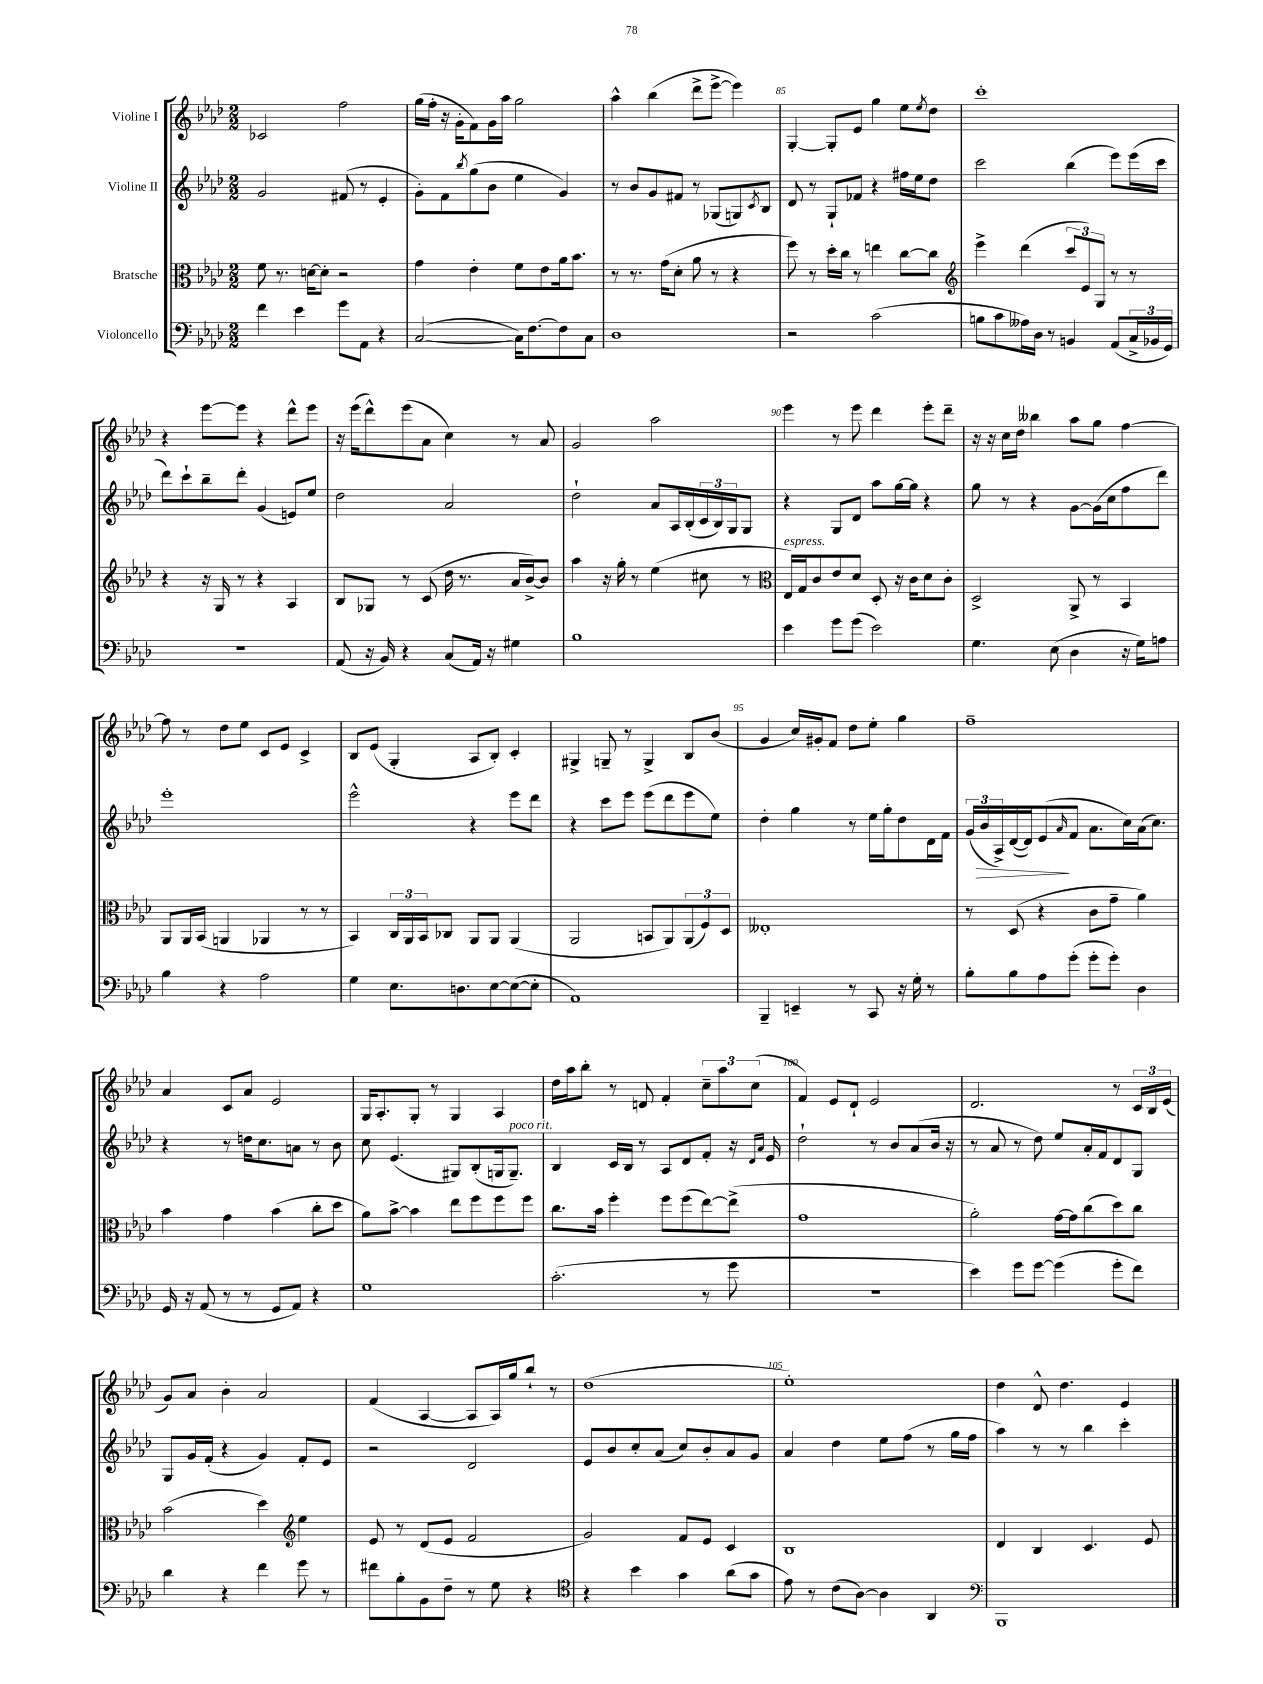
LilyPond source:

<<
\new StaffGroup <<
\new Staff = "s0" \with { instrumentName = "Violine I" } {
    \clef treble \key aes \major \numericTimeSignature \time 2/2
    ces'2 f''2 |
    g''16( f''16-. r16 g'16-. f'8) g'16 aes''16 g''2 |
    aes''4-^ bes''4( des'''8-> ees'''8~-> ees'''4) |
    g4~-. g8-. ees'8 g''4 ees''8 \acciaccatura { ees''8 } des''8 |
    c'''1-. |
    r4 ees'''8~ ees'''8 r4 des'''8-^ ees'''8 |
    r16 ees'''16( des'''8-^) ees'''8( aes'8 c''4) r8 aes'8 |
    g'2 aes''2 |
    ees'''4 r8 ees'''8 des'''4 ees'''8-. des'''8-- |
    r16 r16 c''16 des''16 beses''4 aes''8 g''8 f''4~ |
    f''8 r8 des''8 ees''8 c'8 ees'8 c'4-> |
    bes8 ees'8( g4-. aes8 bes8-.) c'4-. |
    gis4-> g8-- r8 g4-> bes8 bes'8( |
    g'4 c''16) gis'16-. f'8 des''8 ees''8-. g''4 |
    f''1-- |
    aes'4 c'8 aes'8 ees'2 |
    g16 aes8.-. g8-. r8 g4 aes4 |
    des''16 aes''16 bes''8-. r8 d'8 f'4-. \tuplet 3/2 { c''8-- aes''8 c''8( } |
    f'4) ees'8 des'8-! ees'2 |
    des'2. r8 \tuplet 3/2 { c'16 bes16 ees'16( } |
    g'8) aes'8 bes'4-. aes'2 |
    f'4( aes4~ aes8 aes16) g''16 bes''8-! r8 |
    des''1( |
    ees''1-.) |
    des''4 des'8-^ des''4. ees'4 \bar "|." |
}
\new Staff = "s1" \with { instrumentName = "Violine II" } {
    \clef treble \key aes \major \numericTimeSignature \time 2/2
    g'2 fis'8( r8 ees'4-. |
    g'8-.) f'8 \acciaccatura { bes''8 } g''8( bes'8 ees''4 g'4) |
    r8 bes'8 g'8 fis'8 r8 ges8( g8) \acciaccatura { c'8 } bes8 |
    des'8 r8 g8-! fes'8 r4 fis''16 ees''16 des''8 |
    c'''2 bes''4( ees'''8) ees'''16( c'''16 |
    des'''8) c'''8-! bes''8-- des'''8-. g'4( e'8) ees''8 |
    des''2 aes'2 |
    des''2-! aes'8 aes16 bes16-.( \tuplet 3/2 { c'16 bes16) g16 } g8 |
    r4 g8 des'8 aes''8 g''16~ g''16 r4 |
    g''8 r8 r4 g'8~ g'16( c''16 f''8 des'''8) |
    ees'''1-. |
    ees'''2-^ r4 ees'''8 des'''8 |
    r4 c'''8 ees'''8 ees'''8( des'''8 ees'''8 ees''8) |
    des''4-. g''4 r8 ees''16 g''16-. des''8 des'16 f'16 |
    \tuplet 3/2 { g'16( bes'16\> aes16->) } des'16~( des'16) ees'8\!( \grace { aes'16 } f'8 aes'8. c''16) aes'16( c''8.) |
    r4 r8 d''16 c''8. a'8 r8 bes'8 |
    c''8 ees'4.( gis8) bes8-.( g16 g8.--^\markup { \italic "poco rit." }) |
    bes4 c'16 bes16 r8 aes8 des'8 f'8-. r16 \grace { des'16 aes'16 } ees'16 |
    des''2-! r8 bes'8 aes'8( bes'16 r16 |
    r8 aes'8 r8 des''8) ees''8 aes'16-. f'16 des'8 g8 |
    g8 g'16 f'16-.( r4 g'4) f'8-. ees'8 |
    r2 des'2 |
    ees'8 bes'8 c''8-. aes'8( c''8) bes'8-. aes'8 g'8 |
    aes'4 des''4 ees''8 f''8( r8 g''16 f''16 |
    aes''4) r8 r8 bes''4 c'''4-. \bar "|." |
}
\new Staff = "s2" \with { instrumentName = "Bratsche" } {
    \clef alto \key aes \major \numericTimeSignature \time 2/2
    f'8 r8. d'16~ d'8-. r2 |
    g'4 ees'4-. f'8 ees'8 aes'16 bes'8. |
    r8 r8. g'16( des'8-. aes'8 r8 r4 |
    f''8) r8 des''16-. c''16 r8 e''4 c''8~ c''8 |
    \clef treble ees'''4-> des'''4( \tuplet 3/2 { c'''8 ees'8) g8 } r8 r8 |
    r4 r16 g16 r8 r4 aes4 |
    bes8 ges8 r8 c'8( des''16 r8. aes'16 bes'16~->) bes'8 |
    aes''4 r16 g''16-. r8 ees''4( cis''8 r8 |
    \clef alto ees16^\markup { \italic "espress." }) g16 c'8 ees'8 des'8 des8-. r16 c'16 des'8 c'8-. |
    des2-> aes,8-> r8 bes,4 |
    aes,8 aes,16 bes,16( a,4 aes,4 r8 r8 |
    bes,4) \tuplet 3/2 { c16 aes,16 bes,16 } ces8 aes,8 aes,8 aes,4( |
    aes,2 b,8 aes,8) \tuplet 3/2 { aes,8( f8) des8 } |
    eeses1-. |
    r8 des8( r4 c'8 g'8-- aes'4) |
    bes'4 g'4 bes'4( c''8-. des''8 |
    aes'8) bes'8~-> bes'4 ees''8 f''8 f''8 f''8 |
    c''8. bes'16 f''4-. f''8 f''8( ees''8~) ees''8->( |
    g'1 |
    aes'2-.) g'16~ g'16 c''8( des''8) c''8 |
    bes'2( des''4) \clef treble ees''4 |
    ees'8 r8 des'8( ees'8 f'2 |
    g'2) f'8 ees'8 c'4 |
    bes1 |
    des'4 bes4 c'4. ees'8 \bar "|." |
}
\new Staff = "s3" \with { instrumentName = "Violoncello" } {
    \clef bass \key aes \major \numericTimeSignature \time 2/2
    f'4 ees'4 g'8 aes,8 r4 |
    c2~( c16) f8.~ f8 c8 |
    des1 |
    r2 c'2( |
    b8 c'8 aeses16) des16 r8 b,4 aes,8( \tuplet 3/2 { c16-> bes,16 g,16) } |
    r1 |
    aes,8( r16 bes,16) r4 c8( aes,16) r16 gis4 |
    bes1 |
    ees'4 g'8 g'8( ees'2) |
    g4. ees8( des4 r16 g16) a8 |
    bes4 r4 aes2 |
    g4 ees8. d8. ees8~ ees8~( ees8-. |
    aes,1) |
    bes,,4-- e,4-- r8 c,8 r16 g16-. r8 |
    bes8-. bes8 aes8 g'8-.( g'8-. g'8-.) des4 |
    g,16 r16 aes,8( r8 r8 g,8 aes,8) r4 |
    g1 |
    c'2.-.( r8 g'8 |
    r1 |
    ees'4) g'8 g'8~ g'4( g'8-. f'8) |
    des'4 r4 f'4 g'8 r8 |
    fis'8 bes8-. bes,8 f8-- r8 g8 r4 |
    \clef tenor r4 bes'4 g'4 aes'8( g'8 |
    ees'8) r8 c'8( aes8~) aes4 aes,4 |
    \clef bass bes,,1 \bar "|." |
}
>>
>>
\layout { \context { \Score currentBarNumber = #82 \override BarNumber.break-visibility = ##(#f #t #t) barNumberVisibility = #(every-nth-bar-number-visible 5) } }
